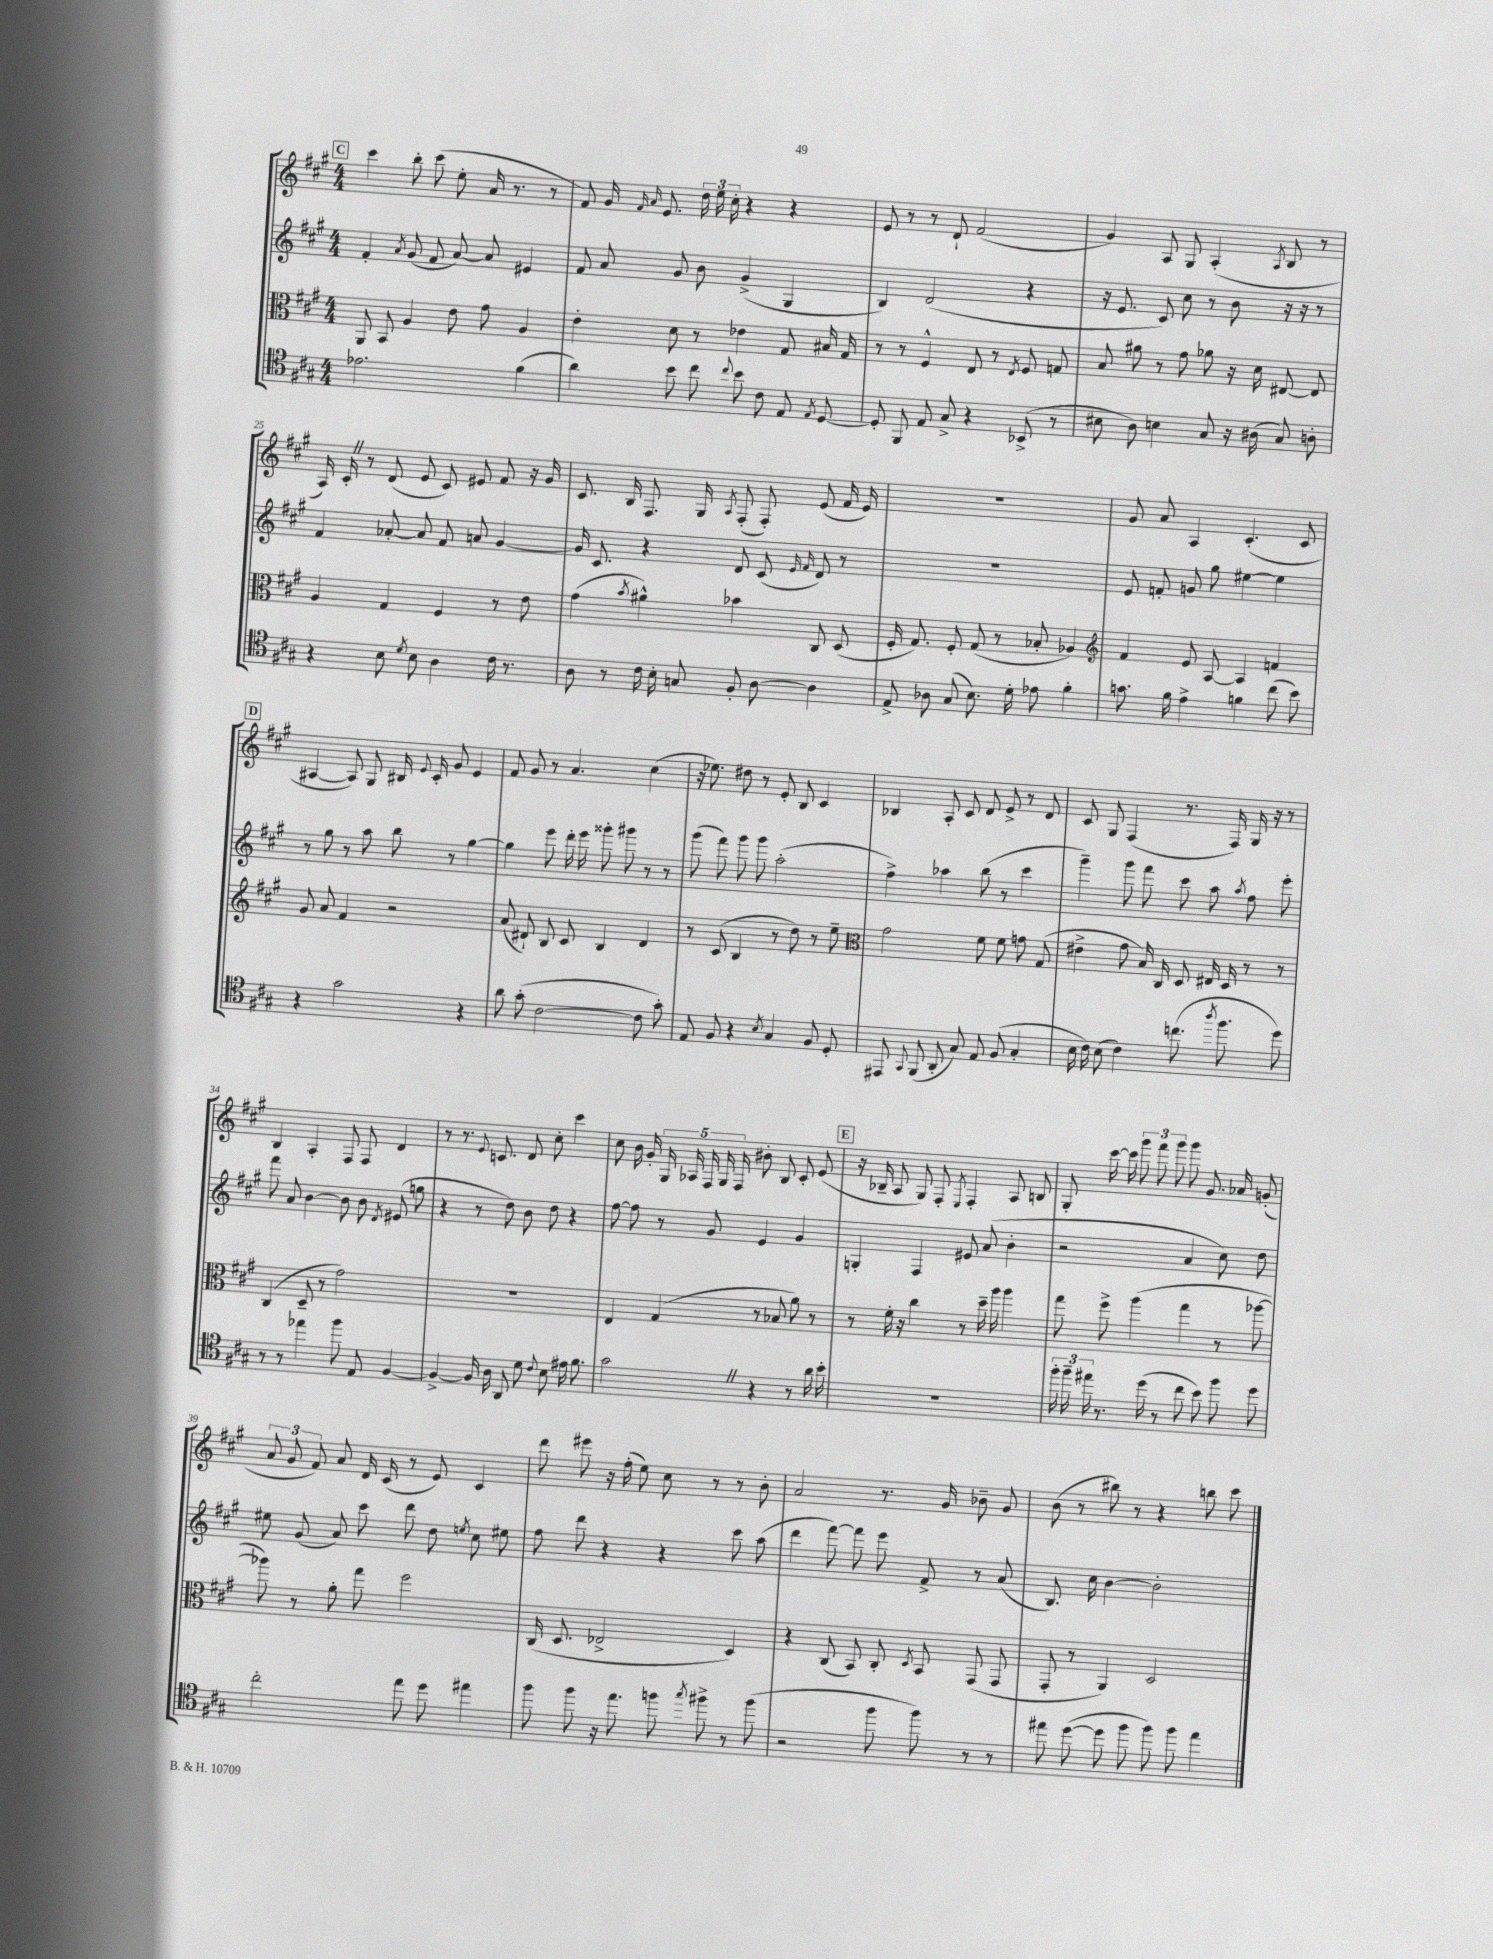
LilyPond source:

<<
\new StaffGroup <<
\new Staff = "s0" {
    \clef treble \key a \major \numericTimeSignature \time 4/4
    \autoBeamOff \mark \markup { \box "C" } cis'''4 b''8-. cis'''8( e''8-. a'16 r8. r8 |
    fis'8) gis'16 \grace { fis'16 a'16 } e'8. \tuplet 3/2 { d''16 e''16 cis''16-. } r4 r4 |
    e'8 r8 r8 d'8-! fis'2( |
    gis'4) a8 gis8 a4-.( \acciaccatura { a8 } b8 r8 |
    a16) cis'16-. \once \override BreathingSign.text = \markup { \musicglyph "scripts.caesura.straight" } \breathe r8 d'8( e'8 cis'8) eis'8 fis'8 r16 gis'16 |
    cis'8. b16 fis8. gis16 \acciaccatura { a8 } fis8-.( fis8-.) e'8( fis'16 e'16) |
    R1 |
    gis'8 a'8 a4 cis'4.-.( cis'8 |
    \mark \markup { \box "D" } ais4~ ais8) gis8 bis16 \appoggiatura { e'8 } cis'16-. gis'8 e'4 |
    fis'8 gis'8 r8 a'4. cis''4( |
    r16 ees''8.) dis''8 r8 e'8-. b8 cis'4 |
    bes4 a8-. cis'8 d'8 e'8-> r8 d'8 |
    cis'8 gis8 fis4( r8. fis16) gis16 r16 r8 |
    b4 a4-. fis8 fis8 d'4 |
    r8 r8. \appoggiatura { e'8 } c'8. d'8 cis''8-. cis'''4 |
    cis''8 b'16 gis'16-. \tuplet 5/4 { gis16 aes16 fis16 gis16 fis16 } bis'8-. b8 cis'8-. e'8( |
    \mark \markup { \box "E" } r16 bes16-- a8 gis8) fis8-. \acciaccatura { e8 } fis4-. a8 b8 |
    gis8-. cis'''16~ cis'''16 \tuplet 3/2 { gis'''8 fis'''8 gis'''8 } gis'''8 gis'8. aes'16 g'8-.( |
    \tuplet 3/2 { a'8 gis'8 fis'8) } a'8 d'16 cis'16( r8 e'8) cis'4 |
    d'''8 eis'''8 r16 fis''16-.( e''8) cis''8 r8 r8 b'8-. |
    a'2 r8. gis'16 bes'8-- gis'8 |
    b'8( r8 bis''8) r8 r4 b''8 cis'''8 \bar "|." |
}
\new Staff = "s1" {
    \clef treble \key a \major \numericTimeSignature \time 4/4
    \autoBeamOff \mark \markup { \box "C" } fis'4-. \acciaccatura { a'8 } gis'8( fis'8 a'8~) a'8 eis'4 |
    fis'8 a'8 gis'8 b'8 gis'4->( gis4 |
    b4) d'2( r4 |
    r16 e'8. cis'8) cis''8 r8 b'8 r16 r16 r8 |
    fis'4 aes'8~-. aes'8 fis'8 a'8 gis'4~ |
    gis'16 cis'8. r4 d'8 cis'8( \grace { e'16 fis'16 } d'8) r8 |
    R1 |
    e'8 f'8-. g'8 gis''8 eis''4~ eis''4 |
    \mark \markup { \box "D" } r8 gis''8 r8 a''8 b''8 r8 gis''4~ |
    gis''4 e'''8 d'''16-. e'''16 gisis'''8-. gis'''8 r8 r8 |
    gis'''8( fis'''8) gis'''8 gis'''8 a''2-.( |
    fis''4->) aes''4 b''8( r8 cis'''4 |
    gis'''4--) gis'''8 fis'''8 cis'''8 a''8 \acciaccatura { a''8 } fis''8 e'''8-. |
    fis'''8 a'8 b'4~ b'8 b'8 \acciaccatura { d'8 } eis'8( g''8 |
    r4 r8 d''8) b'8 d''8 r4 |
    fis''8~ fis''8 r8 gis'8 e'4 gis'4 |
    \mark \markup { \box "E" } g4-. fis4 eis'8 a'8( b'4-. |
    r2 a'4 cis''8) d''8 |
    eis''8 gis'8( a'8) cis'''8 d'''8 d''8 \acciaccatura { e''8 } cis''8 eis''8 |
    fis''8 d'''8 r4 r4 cis'''8 a''8( |
    d'''4 fis'''8~) fis'''8 e'''8 fis'8-> r8 a'8( |
    b8.) cis''16 b'4~ b'2-. \bar "|." |
}
\new Staff = "s2" {
    \clef alto \key a \major \numericTimeSignature \time 4/4
    \autoBeamOff \mark \markup { \box "C" } a,8 b,8 a4 e'8 gis'8 a4 |
    e'4-. d'8 r8 ees'4 gis8 bis16 gis16 |
    r8 r8 fis4-^ e8 r8 \acciaccatura { e8 } fis8 g8 |
    b8 ais'8 r8 gis'8 aes'8 r16 d'16 eis8~ eis8 |
    a4 gis4 fis4 r8 e'8 |
    gis'4( \acciaccatura { b'8 } ais'4-^) bes'4 cis8 d8( |
    fis16-. gis8.) fis8-. gis8( r8 bes8-. aes4) |
    \clef treble fis'4 e'8 a8~ a4 f'4 |
    \mark \markup { \box "D" } gis'8 a'8 fis'4 r2 |
    a'8( dis'8-!) b8 cis'8 b4 dis'4 |
    r8 cis'8( b4 r8 d''8) r8 e''8-- |
    \clef alto gis'2 fis'8 fis'8 g'8 gis8( |
    eis'4-> gis'8 b16) cis16 d8 eis16 d16 r8 r8 |
    cis4( d8-- r8 gis'2) |
    R1 |
    e4 gis4( r8 bes8 a'8) r8 |
    \mark \markup { \box "E" } r8 fis'16-. r16 cis''4 r8 d''16-- a''16 a''4 |
    gis''8 fis''8-> a''4( gis''4 r8 aes''8~ |
    aes''8) r8 a'8-. gis''8 fis''2 |
    cis16( d8. ees2-> d4) |
    r4 cis8( b,8) cis8-. \acciaccatura { d8 } b,8 gis,8( gis,8 |
    gis,8-. r8 a,4) d2 \bar "|." |
}
\new Staff = "s3" {
    \clef tenor \key a \major \numericTimeSignature \time 4/4
    \autoBeamOff \mark \markup { \box "C" } ees'2. fis'4( |
    a'4) b'8 cis''8 \appoggiatura { cis''8 } b'8 cis'8 e8 \acciaccatura { e8 } d8~ |
    d8-. fis,8 e8 gis8-> r4 bes,8->( r8 |
    bis8 a8) b4 gis8 r16 ais16( gis8) a8-. |
    r4 b8 \acciaccatura { d'8 } b8 a4 cis'16 r8. |
    a8 r8 cis'16 b16-. g8 fis8-. a8~ a4 |
    e8-> aes8 gis8( b8.) d'16-. ees'8 fis'4-. |
    g'8. fis'16 e'4-> f'4 cis''8( b'8) |
    \mark \markup { \box "D" } r4 gis'2 r4 |
    a'8 gis'8-.( cis'2~ cis'8 gis'8-.) |
    e8 fis8 r4 \acciaccatura { b8 } gis4 fis8 d8-. |
    eis,8 \appoggiatura { gis,8 } fis,8( a,8-. gis8) e8 fis8( gis4-. |
    b16 cis'16) b8( cis'4) c''8.( \acciaccatura { a''8 } fis''8. d''8) |
    r8 r8 ees''4 fis''8 e8 fis4~ |
    fis4~-> fis16 a16 a,8 d'8 \appoggiatura { cis'8 } b8 eis'16 fis'8. |
    gis'2 \once \override BreathingSign.text = \markup { \musicglyph "scripts.caesura.straight" } \breathe r4 r8 a'16 b'16-. |
    \mark \markup { \box "E" } R1 |
    \tuplet 3/2 { fis''16-. fis''16-- eis''16 } r8. d''16( r8 cis''8 b'8) fis''8 d''8 |
    cis''2-. e''8 d''8 eis''4 |
    fis''8 fis''8 r16 e''8. f''8 \acciaccatura { gis''8 } fis''8-> r8 fis''8( |
    r2 fis''8 fis''8) r8 r8 |
    eis''8 d''8~( d''8 fis''8 fis''8) fis''8 eis''4 \bar "|." |
}
>>
>>
\layout { \context { \Score currentBarNumber = #21 } }
